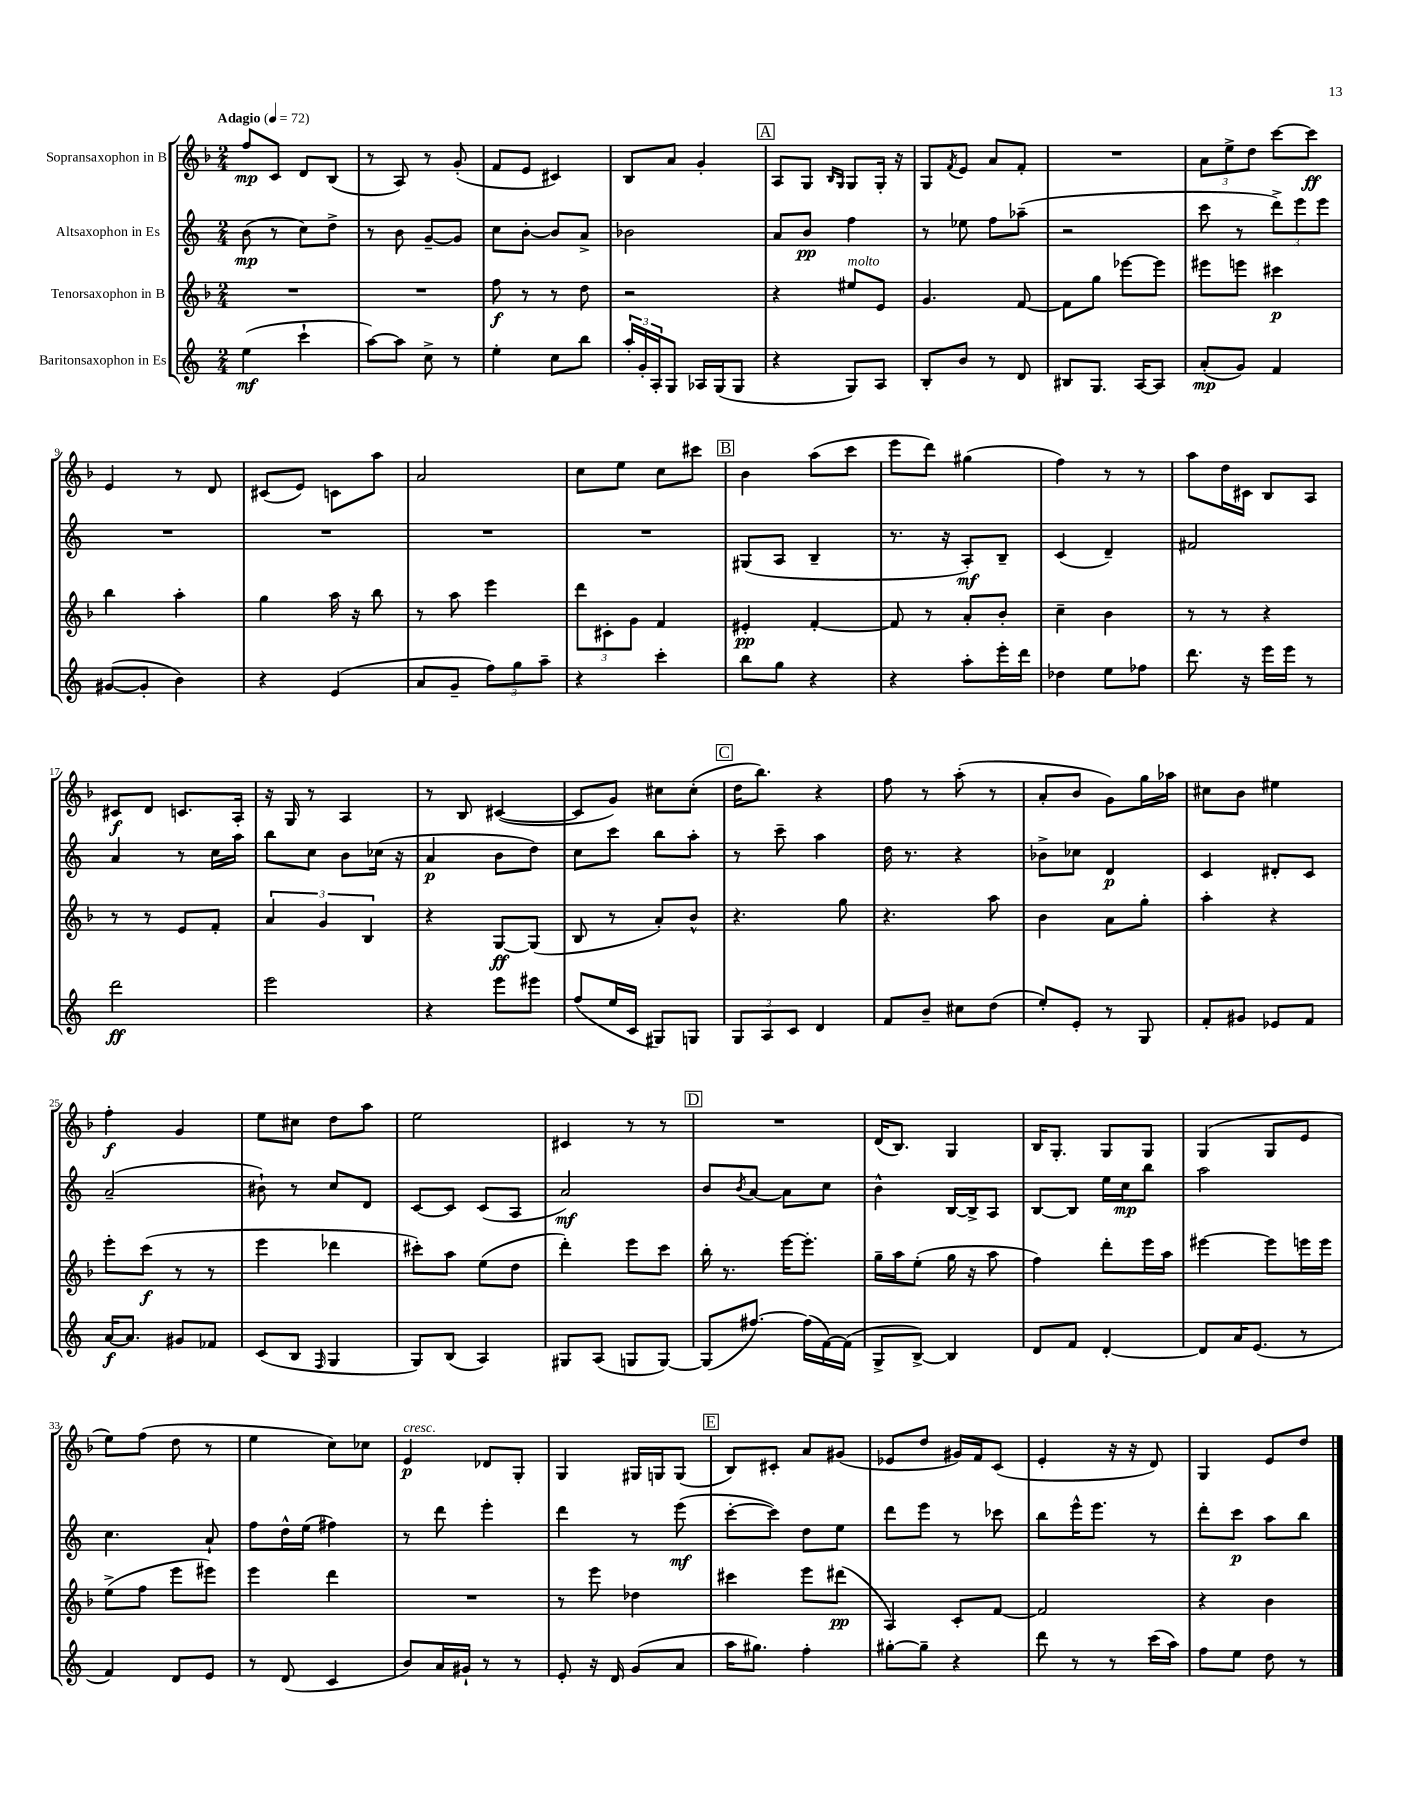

**kern	**dynam	**kern	**dynam	**kern	**dynam	**kern	**dynam
*part4	*part4	*part3	*part3	*part2	*part2	*part1	*part1
*staff4	*staff4	*staff3	*staff3	*staff2	*staff2	*staff1	*staff1
*I"Baritonsaxophon in Es	*	*I"Tenorsaxophon in B	*	*I"Altsaxophon in Es	*	*I"Sopransaxophon in B	*
*clefG2	*	*clefG2	*	*clefG2	*	*clefG2	*
*k[]	*	*k[b-]	*	*k[]	*	*k[b-]	*
*M2/4	*	*M2/4	*	*M2/4	*	*M2/4	*
*MM72	*	*MM72	*	*MM72	*	*MM72	*
=1	=1	=1	=1	=1	=1	=1	=1
!	!	!	!	!	!	!LO:TX:a:B:t=Adagio	!
(4ee\	mf	2r	.	(8b\	mp	8ff/L	mp
.	.	.	.	8r	.	8c/J	.
4ccc`\	.	.	.	8cc\L)	.	8d/L	.
.	.	.	.	8dd^\J	.	(8B-/J	.
=2	=2	=2	=2	=2	=2	=2	=2
[8aa\L)	.	2r	.	8r	.	8r	.
8aa\J]	.	.	.	8b\	.	8A/)	.
8cc^\	.	.	.	[8g~/L	.	8r	.
8r	.	.	.	8g/J]	.	(8g'/	.
=3	=3	=3	=3	=3	=3	=3	=3
4ee'\	.	8ff\	f	8cc\L	.	8f/L	.
.	.	8r	.	[8b'\J	.	8e/J	.
8cc\L	.	8r	.	8b/L]	.	4c#X/)	.
8bb\J	.	8dd\	.	8a^/J	.	.	.
=4	=4	=4	=4	=4	=4	=4	=4
24aa'/LL	.	2r	.	2b-X\	.	8B-/L	.
24g'/	.	.	.	.	.	.	.
24A'/J	.	.	.	.	.	.	.
8G/J	.	.	.	.	.	8a/J	.
16A-X/LL	.	.	.	.	.	4g'/	.
(16G/J	.	.	.	.	.	.	.
8G/J	.	.	.	.	.	.	.
!!LO:REH:place=s1:t=A
=5	=5	=5	=5	=5	=5	=5	=5
4r	.	4r	.	8a/L	.	8A/L	.
.	.	.	.	8b/J	pp	8G/J	.
.	.	.	.	.	.	16qqB-/LL	.
.	.	.	.	.	.	16qqG/JJ	.
!	!	!LO:TX:a:i:t=molto	!	!	!	!	!
8G/L)	.	8ee#X/L	.	4ff\	.	8G/L	.
8A/J	.	8e/J	.	.	.	16G'/Jk	.
.	.	.	.	.	.	16r	.
=6	=6	=6	=6	=6	=6	=6	=6
8B'/L	.	4.g/	.	8r	.	8G/L	.
.	.	.	.	.	.	8qf/	.
8b/J	.	.	.	8ee-X\	.	8e/J	.
8r	.	.	.	8ff\L	.	8a/L	.
8d/	.	[8f/	.	(8aa-X~\J	.	8f'/J	.
=7	=7	=7	=7	=7	=7	=7	=7
8B#X/L	.	8f\L]	.	2r	.	2r	.
8.G/J	.	8gg\J	.	.	.	.	.
.	.	[8eee-X\L	.	.	.	.	.
[16A/KL	.	.	.	.	.	.	.
8A/J]	.	8eee-\J]	.	.	.	.	.
=8	=8	=8	=8	=8	=8	=8	=8
(8a'/L	mp	8eee#X\L	.	8ccc\	.	12a\L	.
.	.	.	.	.	.	12ee^\	.
8g/J)	.	8eeen\J	.	8r	.	.	.
.	.	.	.	.	.	12dd\J	.
4f/	.	4ccc#X\	p	12ddd^\L)	.	[8ccc\L	.
.	.	.	.	12eee\	.	.	.
.	.	.	.	.	.	8ccc\J]	ff
.	.	.	.	12eee\J	.	.	.
!!LO:LB:g=z
=9	=9	=9	=9	=9	=9	=9	=9
([8g#X/L	.	4bb-\	.	2r	.	4e/	.
8g#'/J]	.	.	.	.	.	.	.
4b\)	.	4aa'\	.	.	.	8r	.
.	.	.	.	.	.	8d/	.
=10	=10	=10	=10	=10	=10	=10	=10
4r	.	4gg\	.	2r	.	(8c#X/L	.
.	.	.	.	.	.	8e/J)	.
(4e/	.	16aa\	.	.	.	8cn\L	.
.	.	16r	.	.	.	.	.
.	.	8bb-\	.	.	.	8aa\J	.
=11	=11	=11	=11	=11	=11	=11	=11
8a/L	.	8r	.	2r	.	2a/	.
8g~/J	.	8aa\	.	.	.	.	.
12ff\L)	.	4eee\	.	.	.	.	.
12gg\	.	.	.	.	.	.	.
12aa~\J	.	.	.	.	.	.	.
=12	=12	=12	=12	=12	=12	=12	=12
4r	.	12ddd\L	.	2r	.	8cc\L	.
.	.	12c#X'\	.	.	.	.	.
.	.	.	.	.	.	8ee\J	.
.	.	12g\J	.	.	.	.	.
4ccc'\	.	4f/	.	.	.	8cc\L	.
.	.	.	.	.	.	8ccc#X\J	.
!!LO:REH:place=s1:t=B
=13	=13	=13	=13	=13	=13	=13	=13
8bb\L	.	4e#X'/	pp	(8G#X/L	.	4b-\	.
8gg\J	.	.	.	8A/J	.	.	.
4r	.	[4f'/	.	4B~/	.	(8aa\L	.
.	.	.	.	.	.	8ccc\J	.
=14	=14	=14	=14	=14	=14	=14	=14
4r	.	8f/]	.	8.r	.	8eee\L	.
.	.	8r	.	.	.	8ddd\J)	.
.	.	.	.	16r	.	.	.
8aa'\L	.	8a'/L	.	8A'/L)	mf	(4gg#X\	.
16eee'\L	.	8b-'/J	.	8B~/J	.	.	.
16ddd\JJ	.	.	.	.	.	.	.
=15	=15	=15	=15	=15	=15	=15	=15
4dd-X\	.	4cc~\	.	(4c/	.	4ff\)	.
8ee\L	.	4b-\	.	4d~/)	.	8r	.
8ff-X\J	.	.	.	.	.	8r	.
=16	=16	=16	=16	=16	=16	=16	=16
8.ddd\	.	8r	.	2f#X/	.	8aa\L	.
.	.	8r	.	.	.	16dd\L	.
16r	.	.	.	.	.	16c#X\JJ	.
16eee\LL	.	4r	.	.	.	8B-/L	.
16eee\JJ	.	.	.	.	.	.	.
8r	.	.	.	.	.	8A/J	.
!!LO:LB:g=z
=17	=17	=17	=17	=17	=17	=17	=17
2ddd\	ff	8r	.	4a/	.	8c#X/L	f
.	.	8r	.	.	.	8d/J	.
.	.	8e/L	.	8r	.	8.cn/L	.
.	.	8f'/J	.	16cc\LL	.	.	.
.	.	.	.	16aa\JJ	.	16A'/Jk	.
=18	=18	=18	=18	=18	=18	=18	=18
2eee\	.	6a/	.	8bb\L	.	16r	.
.	.	.	.	.	.	16G/	.
.	.	.	.	8cc\J	.	8r	.
.	.	6g/	.	.	.	.	.
.	.	.	.	8b\L	.	4A/	.
.	.	6B-/	.	.	.	.	.
.	.	.	.	(16cc-X\Jk	.	.	.
.	.	.	.	16r	.	.	.
=19	=19	=19	=19	=19	=19	=19	=19
4r	.	4r	.	4a/	p	8r	.
.	.	.	.	.	.	8B-/	.
8eee\L	.	[8G/L	ff	8b\L	.	([4c#X/	.
8eee#X\J	.	(8G/J]	.	8dd\J)	.	.	.
=20	=20	=20	=20	=20	=20	=20	=20
(8ff/L	.	8B-/	.	8cc\L	.	8c#/L]	.
16ee/L	.	8r	.	8ccc\J	.	8g/J)	.
16c/JJ	.	.	.	.	.	.	.
8G#X/L)	.	8a'/L)	.	8bb\L	.	8cc#X\L	.
8Gn/J	.	8b-^^/J	.	8aa'\J	.	(8cc#'\J	.
!!LO:REH:place=s1:t=C
=21	=21	=21	=21	=21	=21	=21	=21
12G/L	.	4.r	.	8r	.	16dd\KL	.
.	.	.	.	.	.	8.bb-\J)	.
12A/	.	.	.	.	.	.	.
.	.	.	.	8ccc~\	.	.	.
12c/J	.	.	.	.	.	.	.
4d/	.	.	.	4aa\	.	4r	.
.	.	8gg\	.	.	.	.	.
=22	=22	=22	=22	=22	=22	=22	=22
8f/L	.	4.r	.	16dd\	.	8ff\	.
.	.	.	.	8.r	.	.	.
8b~/J	.	.	.	.	.	8r	.
8cc#X\L	.	.	.	4r	.	(8aa'\	.
(8dd\J	.	8aa\	.	.	.	8r	.
=23	=23	=23	=23	=23	=23	=23	=23
8ee'/L)	.	4b-\	.	8b-X^\L	.	8a'/L	.
8e'/J	.	.	.	8cc-X\J	.	8b-/J	.
8r	.	8a\L	.	4d/	p	8g\L)	.
8G/	.	8gg'\J	.	.	.	16gg\L	.
.	.	.	.	.	.	16aa-X\JJ	.
=24	=24	=24	=24	=24	=24	=24	=24
8f'/L	.	4aa'\	.	4c/	.	8cc#X\L	.
8g#X/J	.	.	.	.	.	8b-\J	.
8e-X/L	.	4r	.	8d#X'/L	.	4ee#X\	.
8f/J	.	.	.	8c/J	.	.	.
!!LO:LB:g=z
=25	=25	=25	=25	=25	=25	=25	=25
[16a/KL	f	8eee'\L	.	(2a~/	.	4ff'\	f
8.a/J]	.	.	.	.	.	.	.
.	.	(8ccc\J	f	.	.	.	.
8g#X/L	.	8r	.	.	.	4g/	.
8f-X/J	.	8r	.	.	.	.	.
=26	=26	=26	=26	=26	=26	=26	=26
(8c/L	.	4eee\	.	8b#X`\)	.	8ee\L	.
8B/J	.	.	.	8r	.	8cc#X\J	.
16qqF/	.	.	.	.	.	.	.
4G/	.	4ddd-X\	.	8cc/L	.	8dd\L	.
.	.	.	.	8d/J	.	8aa\J	.
=27	=27	=27	=27	=27	=27	=27	=27
8G/L)	.	8ccc#X'\L)	.	[8c/L	.	2ee\	.
(8B/J	.	8aa\J	.	8c/J]	.	.	.
4A/)	.	(8ee\L	.	(8c/L	.	.	.
.	.	8dd\J	.	8A/J	.	.	.
=28	=28	=28	=28	=28	=28	=28	=28
8G#X/L	.	4ddd'\)	.	2a/)	mf	4c#X/	.
(8A/J	.	.	.	.	.	.	.
8Gn/L	.	8eee\L	.	.	.	8r	.
[8G/J)	.	8ccc\J	.	.	.	8r	.
!!LO:REH:place=s1:t=D
=29	=29	=29	=29	=29	=29	=29	=29
(8G/L]	.	16bb-'\	.	8b/L	.	2r	.
.	.	8.r	.	.	.	.	.
.	.	.	.	8qb/	.	.	.
[8.ff#X/J)	.	.	.	[8a/J	.	.	.
.	.	[16eee\KL	.	8a\L]	.	.	.
(16ff#\LL]	.	8.eee'\J]	.	.	.	.	.
[16f\)	.	.	.	8cc\J	.	.	.
(16f\JJ]	.	.	.	.	.	.	.
=30	=30	=30	=30	=30	=30	=30	=30
8G^/L	.	16gg~\LL	.	4b^^\	.	(16d/KL	.
.	.	16aa\J	.	.	.	8.B-/J)	.
[8B^/J)	.	(8ee'\J	.	.	.	.	.
4B/]	.	16gg\	.	[16B/LL	.	4G/	.
.	.	16r	.	16B^/J]	.	.	.
.	.	8aa\	.	8A/J	.	.	.
=31	=31	=31	=31	=31	=31	=31	=31
8d/L	.	4ff\)	.	[8B/L	.	16B-/KL	.
.	.	.	.	.	.	8.G'/J	.
8f/J	.	.	.	8B/J]	.	.	.
[4d'/	.	8ddd'\L	.	16ee\LL	.	8G/L	.
.	.	.	.	16cc\J	mp	.	.
.	.	16eee\L	.	8bb\J	.	8G/J	.
.	.	16aa\JJ	.	.	.	.	.
=32	=32	=32	=32	=32	=32	=32	=32
8d/L]	.	[4eee#X\	.	2aa\	.	(4G/	.
16a/K	.	.	.	.	.	.	.
(8.e/J	.	.	.	.	.	.	.
.	.	8eee#\L]	.	.	.	8G/L	.
8r	.	16eeen\L	.	.	.	8e/J	.
.	.	16eee\JJ	.	.	.	.	.
!!LO:LB:g=z
=33	=33	=33	=33	=33	=33	=33	=33
4f/)	.	(8ee^\L	.	4.cc\	.	8ee\L)	.
.	.	8ff\J	.	.	.	(8ff\J	.
8d/L	.	8eee\L	.	.	.	8dd\	.
8e/J	.	8eee#X\J)	.	8a`/	.	8r	.
=34	=34	=34	=34	=34	=34	=34	=34
8r	.	4eee\	.	8ff\L	.	4ee\	.
(8d/	.	.	.	16dd^^\L	.	.	.
.	.	.	.	(16ee\JJ	.	.	.
4c/	.	4ddd\	.	4ff#X\)	.	8cc\L)	.
.	.	.	.	.	.	8cc-X\J	.
=35	=35	=35	=35	=35	=35	=35	=35
!	!	!	!	!	!	!LO:TX:a:i:t=cresc.	!
8b/L)	.	2r	.	8r	.	4e/	p
16a/L	.	.	.	8ddd\	.	.	.
16g#X`/JJ	.	.	.	.	.	.	.
8r	.	.	.	4eee'\	.	8d-X/L	.
8r	.	.	.	.	.	8G'/J	.
=36	=36	=36	=36	=36	=36	=36	=36
8e'/	.	8r	.	4ddd\	.	4G/	.
16r	.	8eee\	.	.	.	.	.
16d/	.	.	.	.	.	.	.
(8g/L	.	4dd-X\	.	8r	.	16G#X/LL	.
.	.	.	.	.	.	16Gn/J	.
8a/J	.	.	.	(8eee\	mf	(8G/J	.
!!LO:REH:place=s1:t=E
=37	=37	=37	=37	=37	=37	=37	=37
16aa\KL	.	4ccc#X\	.	[8ccc'\L	.	8B-/L)	.
8.gg#X\J)	.	.	.	.	.	.	.
.	.	.	.	8ccc\J])	.	8c#X'/J	.
4ff'\	.	8eee\L	.	8dd\L	.	8a/L	.
.	.	(8ddd#X\J	pp	8ee\J	.	(8g#X/J	.
=38	=38	=38	=38	=38	=38	=38	=38
[8gg#X'\L	.	4A/)	.	8ddd\L	.	8e-X/L	.
8gg#~\J]	.	.	.	8eee\J	.	8dd/J	.
4r	.	8c'/L	.	8r	.	16g#X/LL)	.
.	.	.	.	.	.	16f/J	.
.	.	[8f/J	.	8ccc-X\	.	(8c/J	.
=39	=39	=39	=39	=39	=39	=39	=39
8ddd\	.	2f/]	.	8bb\L	.	4e'/	.
8r	.	.	.	16eee^^\K	.	.	.
.	.	.	.	8.eee\J	.	.	.
8r	.	.	.	.	.	16r	.
.	.	.	.	.	.	16r	.
(16ccc\LL	.	.	.	8r	.	8d/)	.
16aa\JJ)	.	.	.	.	.	.	.
=40	=40	=40	=40	=40	=40	=40	=40
8ff\L	.	4r	.	8ddd'\L	.	4G/	.
8ee\J	.	.	.	8ccc\J	p	.	.
8dd\	.	4b-\	.	8aa\L	.	8e/L	.
8r	.	.	.	8bb\J	.	8dd/J	.
==	==	==	==	==	==	==	==
*-	*-	*-	*-	*-	*-	*-	*-
